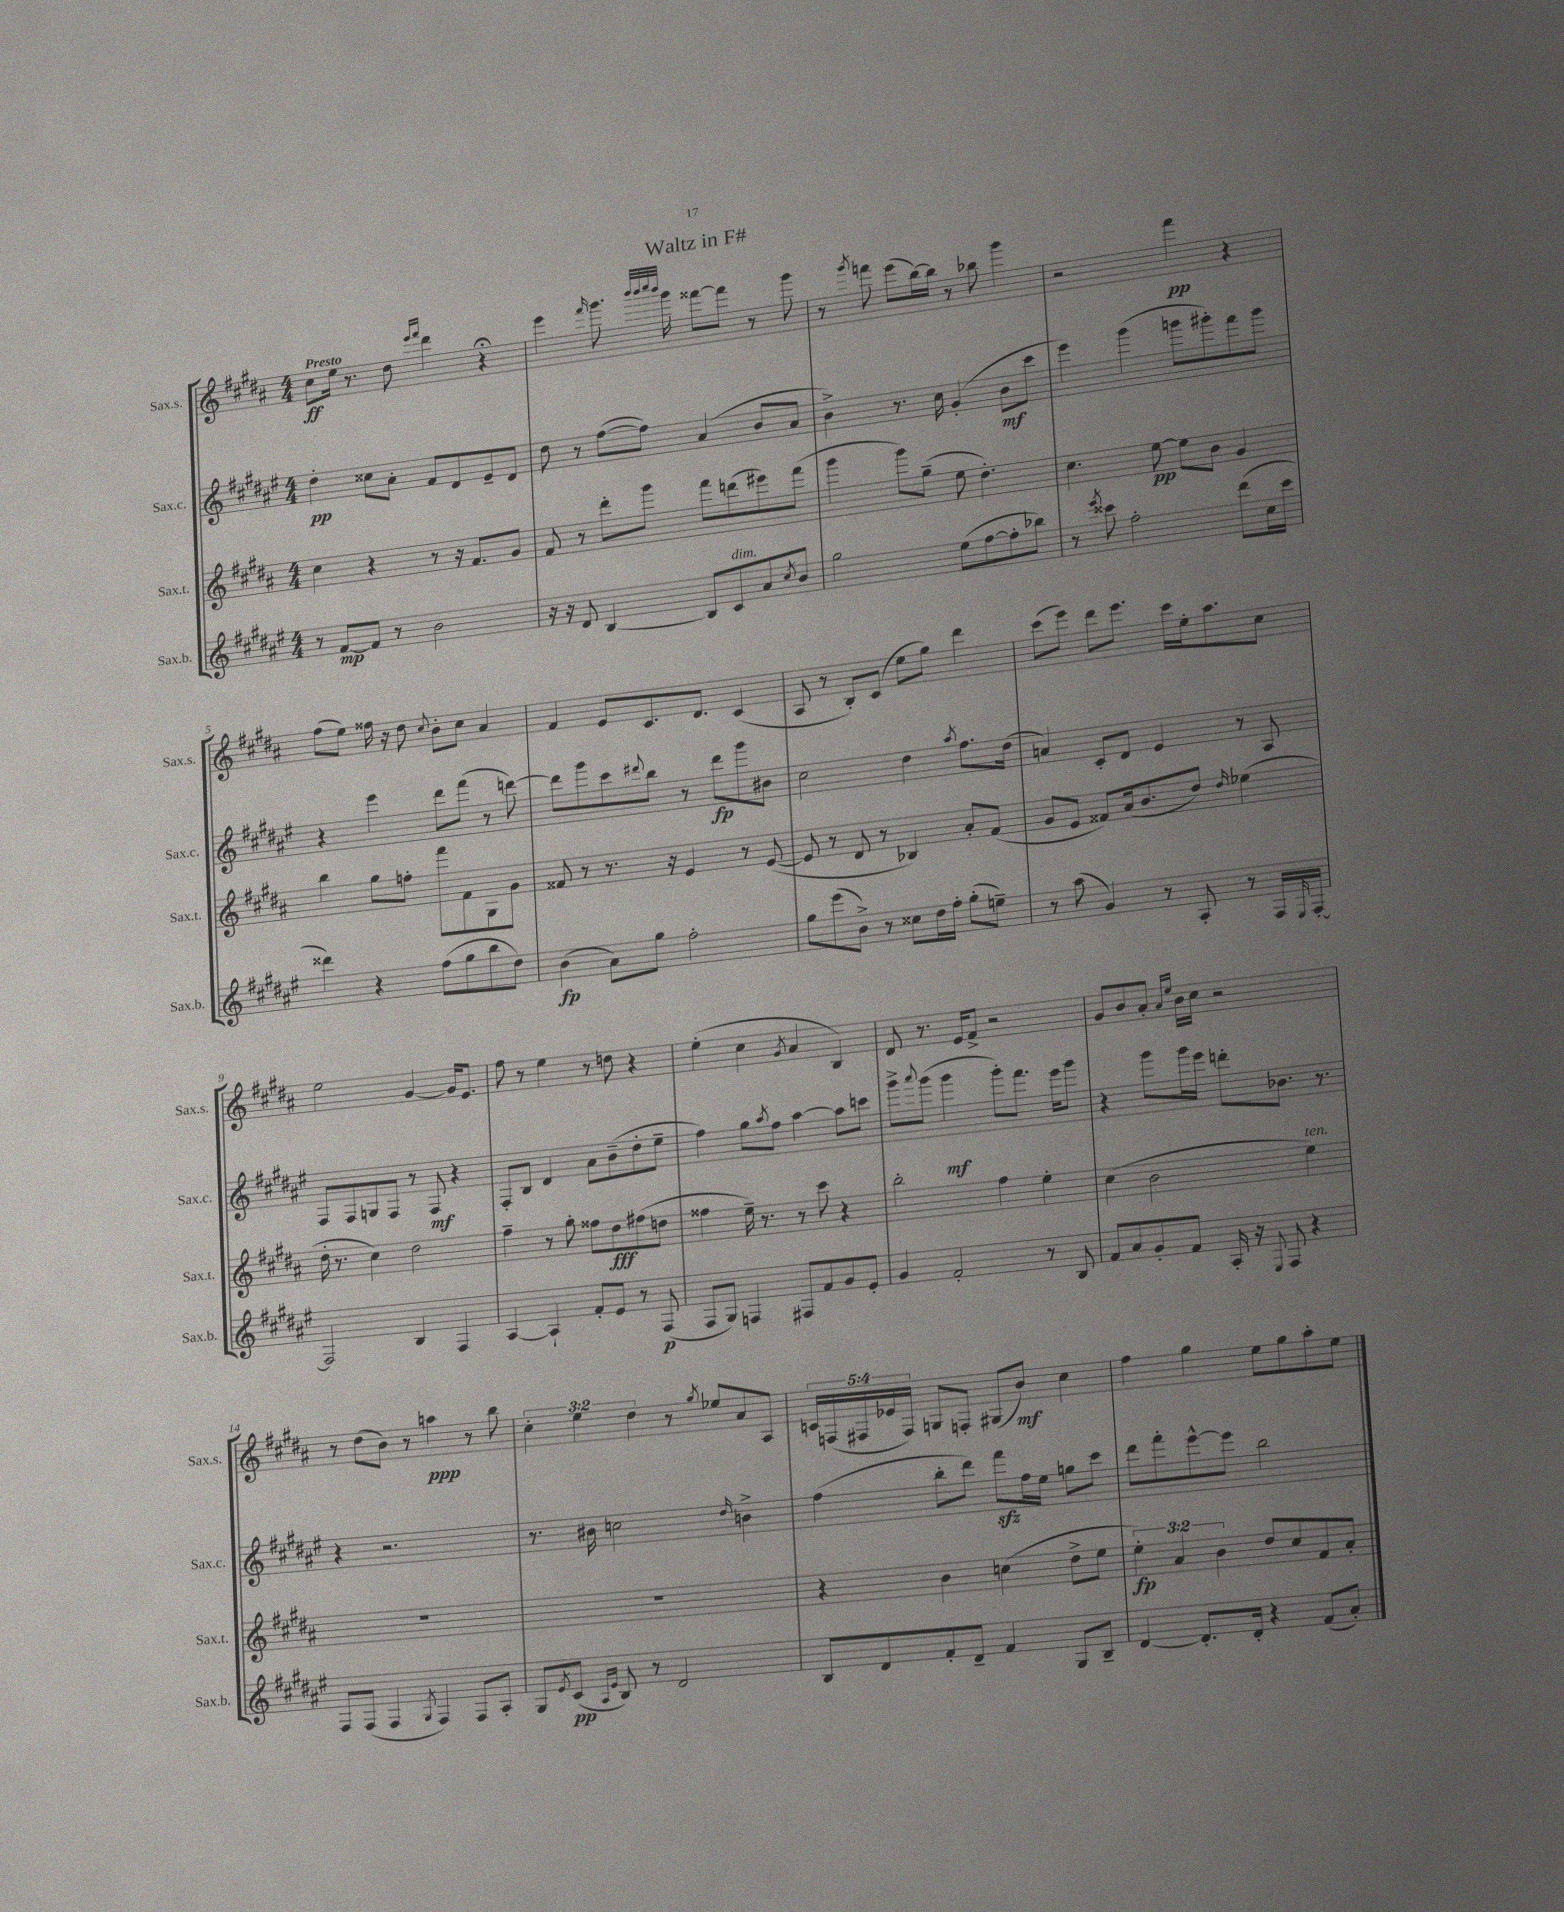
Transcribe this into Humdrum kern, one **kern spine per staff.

**kern	**dynam	**kern	**dynam	**kern	**dynam	**kern	**dynam
*part4	*part4	*part3	*part3	*part2	*part2	*part1	*part1
*staff4	*staff4	*staff3	*staff3	*staff2	*staff2	*staff1	*staff1
*I"Sax.b.	*	*I"Sax.t.	*	*I"Sax.c.	*	*I"Sax.s.	*
*I'Sax.b.	*	*I'Sax.t.	*	*I'Sax.c.	*	*I'Sax.s.	*
*clefG2	*	*clefG2	*	*clefG2	*	*clefG2	*
*k[f#c#g#d#a#e#]	*	*k[f#c#g#d#a#]	*	*k[f#c#g#d#a#e#]	*	*k[f#c#g#d#a#]	*
*M4/4	*	*M4/4	*	*M4/4	*	*M4/4	*
=1	=1	=1	=1	=1	=1	=1	=1
!	!	!	!	!	!	!LO:TX:a:B:t=Presto	!
8r	.	4cc#\	.	4dd#'\	pp	8cc#\L	ff
[8f#/L	mp	.	.	.	.	16ee\Jk	.
.	.	.	.	.	.	8.r	.
8f#/J]	.	4r	.	8cc##X\L	.	.	.
8r	.	.	.	8a#'\J	.	8dd#\	.
.	.	.	.	.	.	16qqeee/LL	.
.	.	.	.	.	.	16qqfff#/JJ	.
2b\	.	8r	.	8f#/L	.	4ddd#\	.
.	.	16r	.	8d#/	.	.	.
.	.	8.f#/L	.	.	.	.	.
.	.	.	.	8e#~/	.	4r;<	.
.	.	8g#/J	.	8d#/J	.	.	.
=2	=2	=2	=2	=2	=2	=2	=2
16r	.	8f#/	.	8dd#\	.	4eee\	.
16r	.	.	.	.	.	.	.
8d#/	.	8r	.	8r	.	.	.
.	.	.	.	.	.	16qqfff#/	.
[4B/	.	8ddd#'\L	.	([8ff#\L	.	8.ggg#\	.
.	.	8ggg#\J	.	8ff#\J])	.	.	.
.	.	.	.	.	.	32qqbbb/LLL	.
.	.	.	.	.	.	32qqbbb/	.
.	.	.	.	.	.	32qqcccc#/	.
.	.	.	.	.	.	32qqbbb/JJJ	.
.	.	.	.	.	.	16ggg#\	.
8B/L]	.	8fff#\L	.	(4a#/	.	[8fff##X\L	.
!LO:TX:a:i:t=dim.	!	!	!	!	!	!	!
8c#/	.	(8dddn\	.	.	.	8fff##\J]	.
8a#/	.	8eee#X\)	.	8b/L	.	8r	.
8qcc#/	.	.	.	.	.	.	.
8b/J	.	(8fff#\J	.	8a#/J	.	8ggg#\	.
=3	=3	=3	=3	=3	=3	=3	=3
2gg#\	.	4ggg#\	.	4b^\)	.	8r	.
.	.	.	.	.	.	8qggg#/	.
.	.	.	.	.	.	8fffn\	.
.	.	8ggg#\L)	.	8.r	.	(8eee\L	.
.	.	(8gg#~\J	.	.	.	[16bb\L)	.
.	.	.	.	16cc#\	.	16bb\JJ]	.
(8ee#\L	.	8ee\	.	(4g#'/	.	8r	.
[8ff#\	.	4.dd#'\)	.	.	.	8bb-X\	.
8ff#'\]	.	.	.	8b\L	mf	4ggg#\	.
8bb-X\J)	.	.	.	8ccc#\J	.	.	.
=4	=4	=4	=4	=4	=4	=4	=4
8r	.	4.cc#\	.	4eee#\)	.	2r	.
8qeee#/	.	.	.	.	.	.	.
8ccc##X\	.	.	.	.	.	.	.
2ff#'\	.	.	.	(4ggg#\	.	.	.
.	.	[8ee\	pp	.	.	.	.
.	.	8ee\L]	.	8gggn\L	.	4fff#\	pp
.	.	8b\J	.	8ggg#X'\)	.	.	.
(8ddd#\L	.	4g#/	.	8fff#\	.	4r	.
16cc#\L	.	.	.	8ggg#\J	.	.	.
16ccc##\JJ	.	.	.	.	.	.	.
!!LO:LB:g=z
=5	=5	=5	=5	=5	=5	=5	=5
4ddd##X\)	.	4bb\	.	4r	.	(8ff#\L	.
.	.	.	.	.	.	8ee\J)	.
4r	.	8gg#\L	.	4eee#\	.	16ff##X\	.
.	.	.	.	.	.	16r	.
.	.	8ffn'\J	.	.	.	8dd#\	.
.	.	.	.	.	.	8qqcc#/	.
(8ff#\L	.	8fff#\L	.	8ddd#\L	.	8b'\L	.
8gg#\	.	8f#\	.	(8fff#\J	.	8cc#\J	.
8bb\	.	8G#\	.	8r	.	4a#/	.
8dd#\J)	.	8g#\J	.	[8dddn\)	.	.	.
=6	=6	=6	=6	=6	=6	=6	=6
(4b\	fp	8f##X/	.	8ddd\L]	.	4f#/	.
.	.	8r	.	8ggg#\	.	.	.
8a#\L)	.	8.r	.	8ccc#\	.	8e/L	.
.	.	.	.	8qqddd#X/	.	.	.
8gg#\J	.	.	.	8bb\J	.	8.c#/	.
.	.	16r	.	.	.	.	.
2ff#'\	.	4e/	.	8r	.	.	.
.	.	.	.	.	.	8.d#/J	.
.	.	.	.	8ddd#\L	fp	.	.
.	.	8r	.	8ggg#\	.	(4c#/	.
.	.	([8e/	.	8b#X\J	.	.	.
=7	=7	=7	=7	=7	=7	=7	=7
8gg#\L	.	8e/]	.	2cc#\	.	8A#/	.
(8eee#\	.	8r	.	.	.	8r	.
8b^\J)	.	8d#/	.	.	.	8B'/L)	.
8r	.	8r	.	.	.	(8c#/J	.
8cc##X\L	.	4B-X/)	.	4dd#\	.	8ee\L	.
16dd#\L	.	.	.	.	.	8gg#\J)	.
16ff#'\JJ	.	.	.	.	.	.	.
.	.	.	.	8qaa#/	.	.	.
(8gg#'\L	.	8a#'/L	.	8.ff#\L	.	4ddd#\	.
8een~\J)	.	(8f#/J	.	.	.	.	.
.	.	.	.	(16dd#\Jk	.	.	.
=8	=8	=8	=8	=8	=8	=8	=8
8r	.	8g#/L	.	4an/)	.	(8ccc#\L	.
(8aa#\	.	8e/J	.	.	.	8eee\J)	.
4g#/)	.	8f##X/L)	.	8c#'/L	.	8ddd#\L	.
.	.	(16a#/k	.	8d#/J	.	8.eee\J	.
.	.	8.b/	.	.	.	.	.
8r	.	.	.	4e#/	.	.	.
.	.	.	.	.	.	16ccc#\LL	.
8A#'/	.	8dd#/J)	.	.	.	16ee'\J	.
.	.	.	.	.	.	8.aa#\	.
.	.	16qqdd#/	.	.	.	.	.
8r	.	(4ee-X\	.	8r	.	.	.
16F#/LL	.	.	.	8A#/	.	8cc#\J	.
16qqE#/	.	.	.	.	.	.	.
[16F#'/JJ	.	.	.	.	.	.	.
!!LO:LB:g=z
=9	=9	=9	=9	=9	=9	=9	=9
2F#/]	.	16dd#'\	.	8F#/L	.	2ee\	.
.	.	8.r	.	.	.	.	.
.	.	.	.	8F#/	.	.	.
.	.	4cc#\)	.	8Gn/	.	.	.
.	.	.	.	8F#/J	.	.	.
4B/	.	2dd#\	.	8r	.	[4g#/	.
.	.	.	.	8F#/	mf	.	.
4F#/	.	.	.	4r	.	16g#/KL]	.
.	.	.	.	.	.	8.e/J	.
=10	=10	=10	=10	=10	=10	=10	=10
[4A#/	.	4ff#~\	.	8F#'/L	.	8ff#\	.
.	.	.	.	8B/J	.	8r	.
4A#`/]	.	8r	.	4d#/	.	4ee\	.
.	.	8gg#'\	.	.	.	.	.
8f#'/L	.	8ff##X\L	.	8a#\L	.	8r	.
8e#/J	.	8dd#\	fff	(8b~\	.	8ddn\	.
8r	.	(8ff#X\	.	8dd#'\	.	4r	.
(8F#/	p	8ddn\J	.	8ee#~\J	.	.	.
=11	=11	=11	=11	=11	=11	=11	=11
8F#/L	.	4ff##X\	.	4ff#\)	.	(4ee'\	.
8G#/J)	.	.	.	.	.	.	.
4Fn/	.	16ee~\)	.	8gg#\L	.	4cc#\	.
.	.	8.r	.	.	.	.	.
.	.	.	.	8qaa#/	.	.	.
.	.	.	.	8ff#\J	.	.	.
.	.	.	.	.	.	8qg#/	.
8F#X/L	.	8r	.	[4aa#\	.	4a#/	.
8f#/	.	8ccc#\	.	.	.	.	.
8g#/	.	4r	.	8aa#\L]	.	4B/)	.
8e#'/J	.	.	.	8cccn\J	.	.	.
=12	=12	=12	=12	=12	=12	=12	=12
4g#/	.	2bb'\	.	8ggg#^\L	.	8d#/	.
.	.	.	.	8qqaaa#/	.	.	.
.	.	.	.	(8ggg#\J	.	8.r	.
2f#'/	.	.	.	4ggg#\	mf	.	.
.	.	.	.	.	.	16e/KL	.
.	.	.	.	.	.	8f#^/J	.
.	.	4ff#\	.	8ggg#'\L)	.	2r	.
.	.	.	.	8.fff#\J	.	.	.
8r	.	4ee'\	.	.	.	.	.
.	.	.	.	16eee#\KL	.	.	.
8B/	.	.	.	8ggg#\J	.	.	.
=13	=13	=13	=13	=13	=13	=13	=13
8f#/L	.	(4cc#\	.	4r	.	8g#/L	.
8a#/	.	.	.	.	.	8b/	.
8g#'/	.	2b\	.	8ggg#\L	.	8a#'/J	.
.	.	.	.	.	.	16qqa#/LL	.
.	.	.	.	.	.	16qqee/JJ	.
8f#/J	.	.	.	16ggg#\L	.	16b\LL	.
.	.	.	.	16eee#\JJ	.	16cc#\JJ	.
16A#'/	.	.	.	8dddn'\L	.	2r	.
16r	.	.	.	.	.	.	.
8qqE#/	.	.	.	.	.	.	.
8F#/	.	.	.	8.b-X\J	.	.	.
!	!	!LO:TX:a:i:t=ten.	!	!	!	!	!
4r	.	4ee\)	.	.	.	.	.
.	.	.	.	8.r	.	.	.
!!LO:LB:g=z
=14	=14	=14	=14	=14	=14	=14	=14
8F#/L	.	1r	.	4r	.	8r	.
(8F#/J	.	.	.	.	.	(8dd#\L	.
4F#/	.	.	.	2.r	.	8b\J)	.
.	.	.	.	.	.	8r	.
8qG#/	.	.	.	.	.	.	.
4F#/)	.	.	.	.	.	4aan\	ppp
8F#/L	.	.	.	.	.	8r	.
8A#'/J	.	.	.	.	.	8bb\	.
=15	=15	=15	=15	=15	=15	=15	=15
8G#/L	.	1r	.	8.r	.	6cc#'\	.
8qe#/	.	.	.	.	.	.	.
(8c#/J	pp	.	.	.	.	.	.
.	.	.	.	.	.	6ee\	.
.	.	.	.	16b#X\	.	.	.
16qqA#/LL	.	.	.	.	.	.	.
16qqe#/JJ	.	.	.	.	.	.	.
8B/)	.	.	.	2ccn\	.	.	.
.	.	.	.	.	.	6dd#\	.
8r	.	.	.	.	.	.	.
2d#/	.	.	.	.	.	8r	.
.	.	.	.	.	.	8qgg#/	.
.	.	.	.	.	.	8ee-X/L	.
.	.	.	.	16qqdd#/	.	.	.
.	.	.	.	4bn^\	.	8a#/	.
.	.	.	.	.	.	8A#/J	.
=16	=16	=16	=16	=16	=16	=16	=16
8B/L	.	4r	.	(4ff#\	.	20cn/LL	.
.	.	.	.	.	.	(20Fn/	.
.	.	.	.	.	.	20F#X/	.
8d#/	.	.	.	.	.	.	.
.	.	.	.	.	.	20e-X/	.
.	.	.	.	.	.	20F#/JJ)	.
8f#'/	.	4b\	.	8bb'\L	.	8Gn/L	.
8d#~/J	.	.	.	8ddd#\J)	.	8Fn'/J	.
4f#/	.	(4ccn\	.	8fff#zz\L	.	(8G#X/L	.
.	.	.	.	16ff#\L	.	8b/J)	mf
.	.	.	.	16ee#\JJ	.	.	.
8G#/L	.	8dd#^\L	.	8ggn\L	.	4cc#\	.
8B~/J	.	8ee\J	.	8ccc#\J	.	.	.
=17	=17	=17	=17	=17	=17	=17	=17
[4d#/	.	6ee'\)	fp	8ddd#\L	.	4ff#\	.
.	.	.	.	8fff#'\	.	.	.
.	.	6a#/	.	.	.	.	.
8.d#'/L]	.	.	.	[8eee#^^\	.	4gg#\	.
.	.	6b\	.	.	.	.	.
.	.	.	.	8eee#\J]	.	.	.
16d#'/Jk	.	.	.	.	.	.	.
4r	.	8dd#/L	.	2bb\	.	8ee\L	.
.	.	8cc#/	.	.	.	8gg#\	.
(8f#/L	.	8f#/	.	.	.	8aa#'\	.
8a#'/J)	.	8a#'/J	.	.	.	8ee\J	.
==	==	==	==	==	==	==	==
*-	*-	*-	*-	*-	*-	*-	*-
